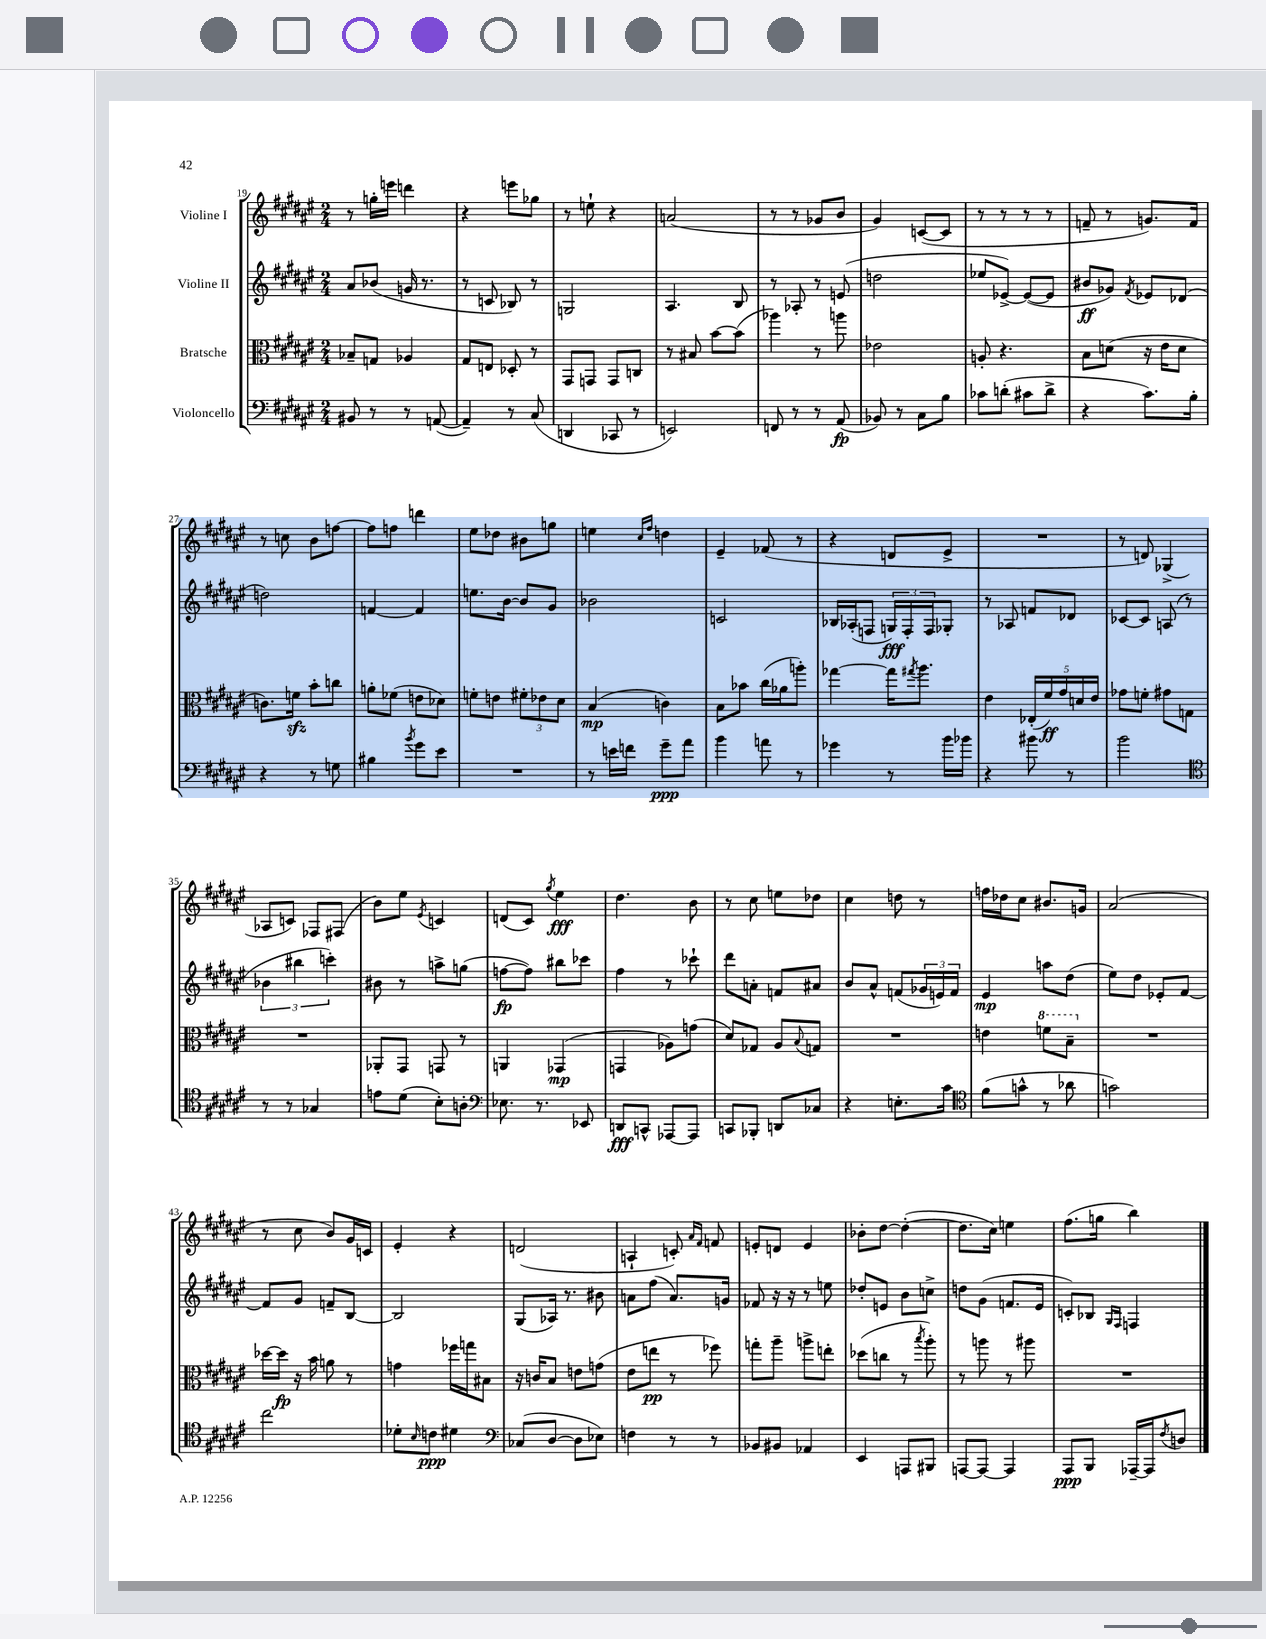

**kern	**dynam	**kern	**dynam	**kern	**dynam	**kern	**dynam
*part4	*part4	*part3	*part3	*part2	*part2	*part1	*part1
*staff4	*staff4	*staff3	*staff3	*staff2	*staff2	*staff1	*staff1
*I"Violoncello	*	*I"Bratsche	*	*I"Violine II	*	*I"Violine I	*
*clefF4	*	*clefC3	*	*clefG2	*	*clefG2	*
*k[f#c#g#d#a#e#]	*	*k[f#c#g#d#a#e#]	*	*k[f#c#g#d#a#e#]	*	*k[f#c#g#d#a#e#]	*
*M2/4	*	*M2/4	*	*M2/4	*	*M2/4	*
=19	=19	=19	=19	=19	=19	=19	=19
8BB#X/	.	8B-X~/L	.	8a#/L	.	8r	.
8r	.	8Gn/J	.	(8b-X/J	.	16ggn'\LL	.
.	.	.	.	.	.	16eeen\JJ	.
8r	.	4A-X/	.	16gn/	.	4dddn\	.
.	.	.	.	8.r	.	.	.
([8AAn/	.	.	.	.	.	.	.
=20	=20	=20	=20	=20	=20	=20	=20
4AA~/])	.	8G#/L	.	8r	.	4r	.
.	.	8En/J	.	8cn/	.	.	.
8r	.	8D-X'/	.	8B-X/)	.	8eeen\L	.
(8C#/	.	8r	.	8r	.	8gg-X\J	.
=21	=21	=21	=21	=21	=21	=21	=21
4DDn/	.	8GG#/L	.	2Gn/	.	8r	.
.	.	8GGn/J	.	.	.	8een`\	.
8CC-X/	.	8GG/L	.	.	.	4r	.
8r	.	8Cn/J	.	.	.	.	.
=22	=22	=22	=22	=22	=22	=22	=22
2EEn/)	.	8r	.	4.A#/	.	(2an/	.
.	.	8B#X/	.	.	.	.	.
.	.	[8b\L	.	.	.	.	.
.	.	(8b\J]	.	8B/	.	.	.
=23	=23	=23	=23	=23	=23	=23	=23
8FFn/	.	4aa-X\)	.	8r	.	8r	.
8r	.	.	.	8A-X'/	.	8r	.
8r	.	8r	.	8r	.	8g-X/L	.
(8AA#/	fp	8aan\	.	(8en/	.	8b/J	.
=24	=24	=24	=24	=24	=24	=24	=24
8BB-X/)	.	2e-X\	.	2ddn\	.	4g#/)	.
8r	.	.	.	.	.	.	.
8C#\L	.	.	.	.	.	([8cn/L	.
8B\J	.	.	.	.	.	8c/J]	.
=25	=25	=25	=25	=25	=25	=25	=25
8c-X\L	.	8An'/	.	8ee-X/L	.	8r	.
(8dn'\J	.	4.r	.	[8e-X^/J)	.	8r	.
8c#X\L	.	.	.	(8e-/L_	.	8r	.
8d^\J	.	.	.	8e-/J]	.	8r	.
=26	=26	=26	=26	=26	=26	=26	=26
4r	.	8B\L	.	8b#X/L	ff	8fn~/	.
.	.	(8dn\J	.	8g-X/J)	.	8r	.
.	.	.	.	8qf#/	.	.	.
8.c#\L)	.	16r	.	8e-X/L	.	8.gn/L)	.
.	.	16e#\KL	.	.	.	.	.
.	.	8d\J	.	(8d-X/J	.	.	.
16B'\Jk	.	.	.	.	.	16f/Jk	.
!!LO:LB:g=z
=27	=27	=27	=27	=27	=27	=27	=27
4r	.	8.cn\L)	.	2ddn\)	.	8r	.
.	.	.	.	.	.	8ccn\	.
.	.	16fnzz\Jk	.	.	.	.	.
8r	.	8b'\L	.	.	.	8b\L	.
8Gn\	.	8ccn\J	.	.	.	[8ffn\J	.
=28	=28	=28	=28	=28	=28	=28	=28
4B#X\	.	8an'\L	.	[4fn/	.	8ff\L]	.
.	.	(8f-X\J	.	.	.	8ffn\J	.
8qb/	.	.	.	.	.	.	.
8g#\L	.	8en\L	.	4f/]	.	4dddn\	.
8e#\J	.	8d-X\J)	.	.	.	.	.
=29	=29	=29	=29	=29	=29	=29	=29
2r	.	8fn'\L	.	8.een\L	.	8ee#\L	.
.	.	8en\J	.	.	.	8dd-X\J	.
.	.	.	.	[16b\Jk	.	.	.
.	.	12f#X'\L	.	8b/L]	.	8b#X\L	.
.	.	12e-X\	.	.	.	.	.
.	.	.	.	8g#/J	.	8ggn\J	.
.	.	12d#\J	.	.	.	.	.
=30	=30	=30	=30	=30	=30	=30	=30
8r	.	(4B/	mp	2b-X\	.	4een\	.
16en\LL	.	.	.	.	.	.	.
16fn\JJ	.	.	.	.	.	.	.
.	.	.	.	.	.	16qqcc#/LL	.
.	.	.	.	.	.	16qqff#/JJ	.
8g#~\L	ppp	4cn\)	.	.	.	4ddn\	.
8a#\J	.	.	.	.	.	.	.
=31	=31	=31	=31	=31	=31	=31	=31
4b\	.	8B\L	.	2cn/	.	4e#~/	.
.	.	8b-X\J	.	.	.	.	.
8an\	.	(16cc#\LL	.	.	.	(8f-X/	.
.	.	16a-X\J	.	.	.	.	.
8r	.	8aan'\J)	.	.	.	8r	.
=32	=32	=32	=32	=32	=32	=32	=32
4g-X\	.	[4gg-X\	.	16B-X/LL	.	4r	.
.	.	.	.	(16A-X'/J	.	.	.
.	.	.	.	8Fn/J	.	.	.
8r	.	16gg-\KL]	.	24Gn/LL)	fff	8dn/L	.
.	.	.	.	24F'/	.	.	.
.	.	8qgg#X/	.	.	.	.	.
.	.	8.aa#\J	.	.	.	.	.
.	.	.	.	24F/J	.	.	.
16b\LL	.	.	.	8G-X'/J	.	8e#^/J	.
16b-X\JJ	.	.	.	.	.	.	.
=33	=33	=33	=33	=33	=33	=33	=33
4r	.	4e#\	.	8r	.	2r	.
.	.	.	.	8A-X/	.	.	.
8b#X\	.	(20E-X'/LL	.	8fn/L	.	.	.
.	.	20f#/)	ff	.	.	.	.
.	.	20g#/	.	.	.	.	.
8r	.	.	.	8d-X/J	.	.	.
.	.	20dn/	.	.	.	.	.
.	.	20e#/JJ	.	.	.	.	.
=34	=34	=34	=34	=34	=34	=34	=34
2b\	.	8g-X\L	.	[8c-X/L	.	8r	.
.	.	8fn'\J	.	8c-/J]	.	8dn/)	.
.	.	8g#X\L	.	(8An/	.	(4G-X^/	.
.	.	8Gn\J	.	8r	.	.	.
!!LO:LB:g=z
=35	=35	=35	=35	=35	=35	=35	=35
*clefC4	*	*	*	*	*	*	*
8r	.	2r	.	6b-X\	.	8A-X/L	.
8r	.	.	.	.	.	8cn/J)	.
.	.	.	.	6bb#X\	.	.	.
4G-X/	.	.	.	.	.	8F-X/L	.
.	.	.	.	6cccn'\)	.	.	.
.	.	.	.	.	.	(8F#X/J	.
=36	=36	=36	=36	=36	=36	=36	=36
8en\L	.	8AA-X'/L	.	8b#X\	.	8b\L)	.
(8d#\J	.	8GG#/J	.	8r	.	8ee#\J	.
.	.	.	.	.	.	8qe#/	.
8B'\L)	.	8GGn/	.	8aan^\L	.	4cn/	.
8An'\J	.	8r	.	(8ggn\J	.	.	.
=37	=37	=37	=37	=37	=37	=37	=37
*clefF4	*	*	*	*	*	*	*
8.E-X\	.	4AAn/	.	[8ffn\L	fp	(8dn/L	.
.	.	.	.	8ff\J])	.	8c#/J)	.
8.r	.	.	.	.	.	.	.
.	.	.	.	.	.	8qgg#/	.
.	.	(4GG-X/	mp	8bb#X\L	.	4ee#\	fff
8EE-X/	.	.	.	8ccc-X\J	.	.	.
=38	=38	=38	=38	=38	=38	=38	=38
8DDn/L	fff	4GGn/	.	4ff#\	.	4.dd#\	.
8CCn^^/J	.	.	.	.	.	.	.
[8AAA-X/L	.	8A-X\L)	.	8r	.	.	.
8AAA-/J]	.	(8gn\J	.	8ccc-X`\	.	8b\	.
=39	=39	=39	=39	=39	=39	=39	=39
8CCn/L	.	8d#/L)	.	8ddd#\L	.	8r	.
8BBB-X'/J	.	8G-X/J	.	8an'\J	.	8cc#\	.
8DDn/L	.	8A#/L	.	8fn/L	.	8een\L	.
.	.	8qqB/	.	.	.	.	.
8C-X/J	.	8Gn/J	.	8a#X/J	.	8dd-X\J	.
=40	=40	=40	=40	=40	=40	=40	=40
4r	.	2r	.	8b/L	.	4cc#\	.
.	.	.	.	8a#^^/J	.	.	.
8.En'\L	.	.	.	(8fn/L	.	8ddn\	.
.	.	.	.	24g-X/L	.	8r	.
.	.	.	.	24en/)	.	.	.
16c#\Jk	.	.	.	.	.	.	.
.	.	.	.	24f/JJ	.	.	.
=41	=41	=41	=41	=41	=41	=41	=41
*clefC4	*	*	*	*	*	*	*
(8f#\L	.	4en\	.	4e#/	mp	16ffn\LL	.
.	.	.	.	.	.	16dd-X\J	.
8gn^^\J	.	.	.	.	.	8cc#\J	.
*	*	*8va	*	*	*	*	*
8r	.	8ffn\L	.	8aan\L	.	8.b#X/L	.
8a-X\	.	8b~\J	.	(8dd#\J	.	.	.
.	.	.	.	.	.	16gn/Jk	.
=42	=42	=42	=42	=42	=42	=42	=42
*	*	*X8va	*	*	*	*	*
2gn\)	.	2r	.	8ee#\L)	.	(2a#/	.
.	.	.	.	8dd#\J	.	.	.
.	.	.	.	8e-X'/L	.	.	.
.	.	.	.	[8f#/J	.	.	.
!!LO:LB:g=z
=43	=43	=43	=43	=43	=43	=43	=43
2cc#\	.	[16dd-X\LL	.	8f#/L]	.	8r	.
.	.	16dd-\JJ]	fp	.	.	.	.
.	.	16r	.	8g#/J	.	8cc#\	.
.	.	16b\	.	.	.	.	.
.	.	8an\	.	8fn~/L	.	8b/L)	.
.	.	8r	.	[8B/J	.	16g#/L	.
.	.	.	.	.	.	16cn/JJ	.
=44	=44	=44	=44	=44	=44	=44	=44
8d-X'\L	.	4gn\	.	2B/]	.	4e#'/	.
16qqB/	.	.	.	.	.	.	.
8cn\J	ppp	.	.	.	.	.	.
4d#X\	.	16ff-X\LL	.	.	.	4r	.
.	.	16ggn\J	.	.	.	.	.
.	.	8B#X\J	.	.	.	.	.
=45	=45	=45	=45	=45	=45	=45	=45
*clefF4	*	*	*	*	*	*	*
(8C-X/L	.	16r	.	(8G#/L	.	(2dn/	.
.	.	16cn/KL	.	.	.	.	.
[8D#/J	.	8B/J	.	16A-X/Jk)	.	.	.
.	.	.	.	8.r	.	.	.
8D#\L]	.	8en\L	.	.	.	.	.
8E-X\J)	.	(8gn\J	.	8b#X\	.	.	.
=46	=46	=46	=46	=46	=46	=46	=46
4Fn\	.	8e#\L	.	8an\L	.	4An`/	.
.	.	8een\J	pp	(8ff#\J	.	.	.
8r	.	8r	.	8.a/L)	.	8cn'/)	.
.	.	.	.	.	.	16qqa#/LL	.
.	.	.	.	.	.	16qqf#/JJ	.
8r	.	8ff-X\)	.	.	.	8fn/	.
.	.	.	.	16gn/Jk	.	.	.
=47	=47	=47	=47	=47	=47	=47	=47
8BB-X/L	.	8ggn'\L	.	8f-X/	.	8en'/L	.
8BB#X/J	.	8aa#~\J	.	16r	.	8dn/J	.
.	.	.	.	16r	.	.	.
4AA-X/	.	8aan^\L	.	8r	.	4e/	.
.	.	8een'\J	.	8een\	.	.	.
=48	=48	=48	=48	=48	=48	=48	=48
4EE#/	.	(8dd-X\L	.	8dd-X'/L	.	8b-X'\L	.
.	.	8ccn\J	.	8en/J	.	[8dd#\J	.
8AAAn/L	.	8r	.	8b\L	.	(4dd#'\_	.
.	.	8qbb/	.	.	.	.	.
8BBB#X/J	.	8aa#'\)	.	8ccn^\J	.	.	.
=49	=49	=49	=49	=49	=49	=49	=49
[8AAAn/L	.	8r	.	8ddn\L	.	8.dd#\L]	.
8AAA/J_	.	8aan\	.	(8g#\J	.	.	.
.	.	.	.	.	.	16cc#\Jk)	.
4AAA/]	.	8r	.	8.fn/L	.	4een\	.
.	.	8aa#X\	.	.	.	.	.
.	.	.	.	16e#/Jk	.	.	.
=50	=50	=50	=50	=50	=50	=50	=50
8AAA#/L	ppp	2r	.	8cn'/L)	.	(8.ff#\L	.
8BBB/J	.	.	.	8B-X/J	.	.	.
.	.	.	.	.	.	16ggn\Jk	.
.	.	.	.	16qqG#/LL	.	.	.
.	.	.	.	16qqF#/JJ	.	.	.
[16AAA-X~/LL	.	.	.	4Fn/	.	4bb\)	.
16AAA-/J]	.	.	.	.	.	.	.
8qF#/	.	.	.	.	.	.	.
8Dn/J	.	.	.	.	.	.	.
==	==	==	==	==	==	==	==
*-	*-	*-	*-	*-	*-	*-	*-
